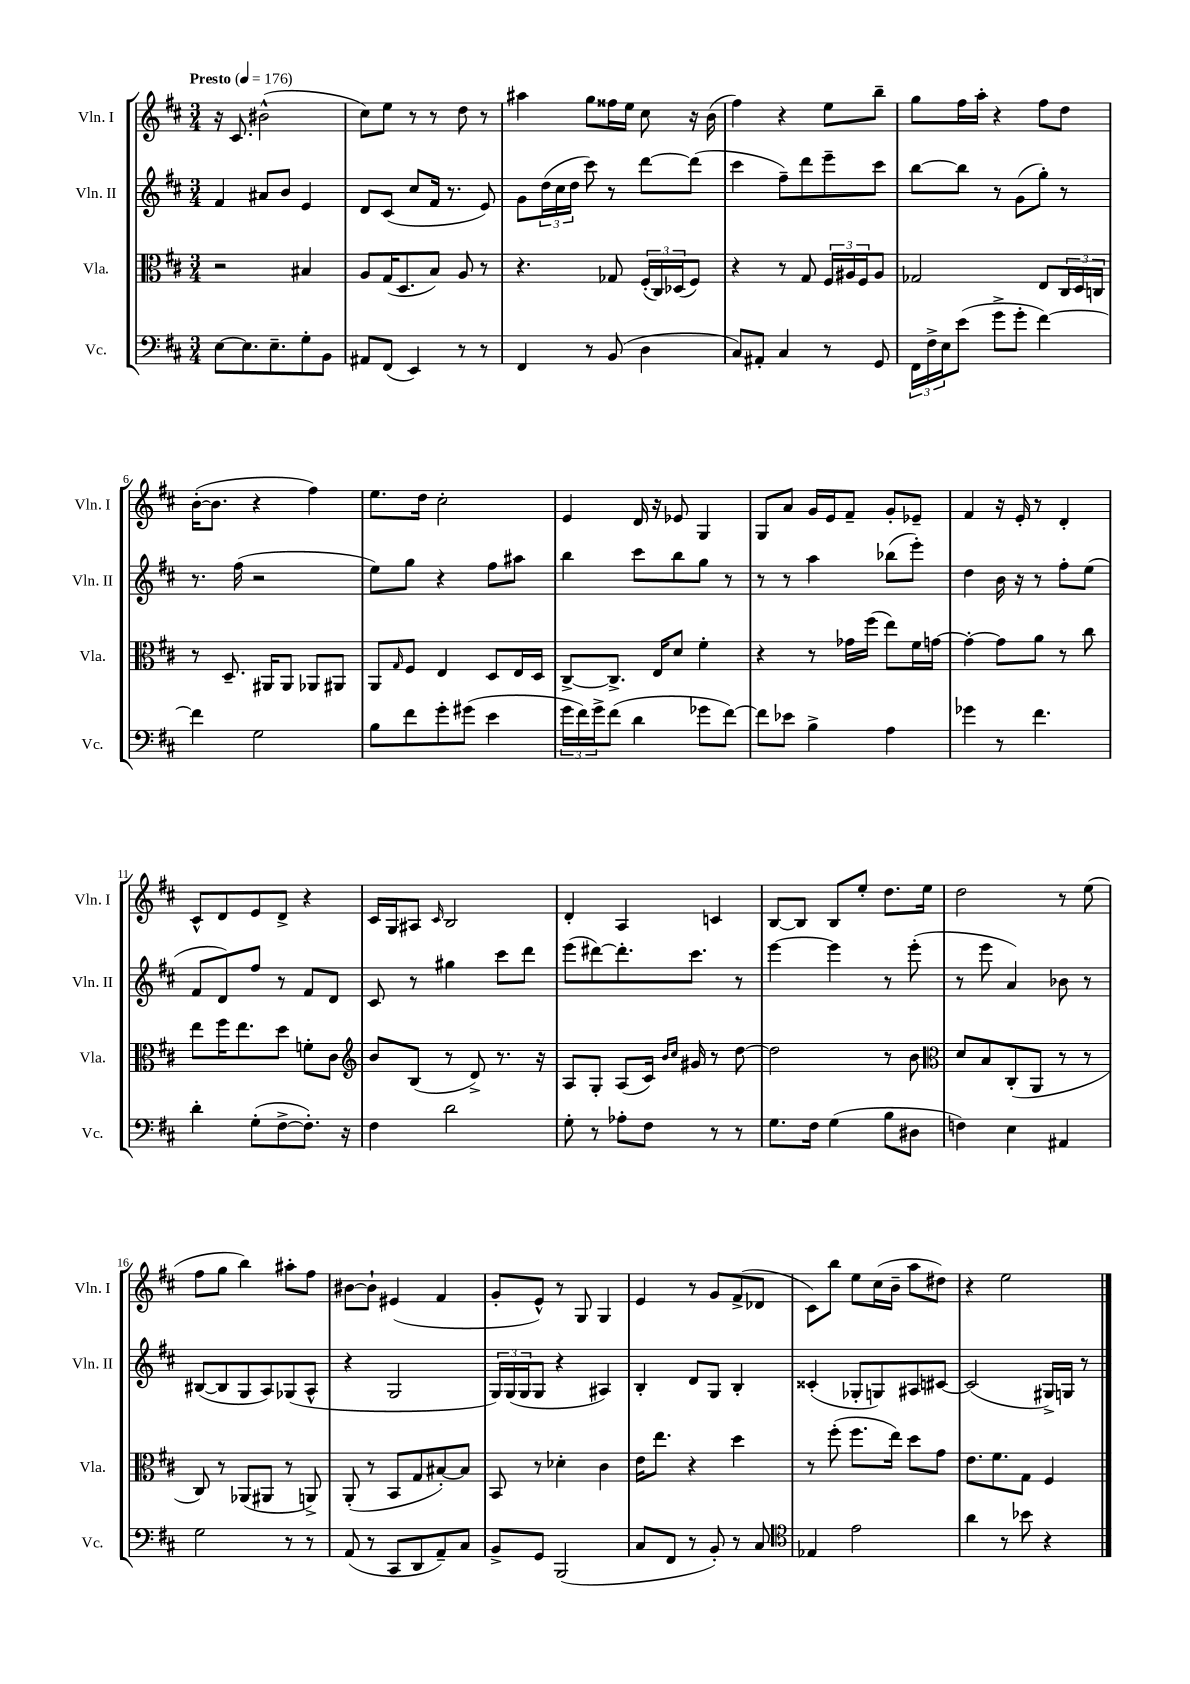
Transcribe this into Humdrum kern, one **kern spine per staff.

**kern	**kern	**kern	**kern
*part4	*part3	*part2	*part1
*staff4	*staff3	*staff2	*staff1
*I"Vc.	*I"Vla.	*I"Vln. II	*I"Vln. I
*I'Vc.	*I'Vla.	*I'Vln. II	*I'Vln. I
*clefF4	*clefC3	*clefG2	*clefG2
*k[f#c#]	*k[f#c#]	*k[f#c#]	*k[f#c#]
*M3/4	*M3/4	*M3/4	*M3/4
*MM176	*MM176	*MM176	*MM176
=1	=1	=1	=1
!	!	!	!LO:TX:a:B:t=Presto
[8E\L	2r	4f#/	16r
.	.	.	8.c#/
8.E\]	.	.	.
.	.	8a#X/L	(2b#X^^\
8.E~\	.	.	.
.	.	8b/J	.
8G'\	4B#X/	4e/	.
8BB\J	.	.	.
=2	=2	=2	=2
8AA#X/L	8A/L	8d/L	8cc#\L)
(8FF#/J	(16G/K	(8c#/J	8ee\J
.	8.D/	.	.
4EE/)	.	8cc#/L	8r
.	8B/J)	16f#/Jk	8r
.	.	8.r	.
8r	8A/	.	8dd\
8r	8r	8e/)	8r
=3	=3	=3	=3
4FF#/	4.r	8g\L	4aa#X\
.	.	(24dd\L	.
.	.	24cc#\	.
.	.	24dd\JJ	.
8r	.	8ccc#\)	8gg\L
(8BB/	8G-X/	8r	16ff##X\L
.	.	.	16ee\JJ
4D\	(24F#'/LL	[8ddd\L	8cc#\
.	24C#/)	.	.
.	(24D-X/J	.	.
.	8F#/J)	(8ddd\J]	16r
.	.	.	(16b\
=4	=4	=4	=4
8C#/L)	4r	4ccc#\	4ff#\)
8AA#X'/J	.	.	.
4C#/	8r	8ff#~\L)	4r
.	8G/	8ddd\	.
8r	24F#/LL	8eee~\	8ee\L
.	24A#X/	.	.
.	24F#/J	.	.
8GG/	8A#/J	8ccc#\J	8bb~\J
=5	=5	=5	=5
24FF#\LL	2G-X/	[8bb\L	8gg\L
24F#^\	.	.	.
24E\J	.	.	.
(8e\J	.	8bb\J]	16ff#\L
.	.	.	16aa'\JJ
8g^\L	.	8r	4r
8g'\J	.	(8g\L	.
[4f#\)	8E/L	8gg'\J)	8ff#\L
.	24C#/L	8r	8dd\J
.	24D/	.	.
.	24Cn/JJ	.	.
!!LO:LB:g=z
=6	=6	=6	=6
4f#\]	8r	8.r	([16b'\KL
.	.	.	8.b\J]
.	8.D~/	.	.
.	.	(16ff#\	.
2G\	.	2r	4r
.	16AA#X/KL	.	.
.	8AA#/J	.	.
.	8AA-X/L	.	4ff#\)
.	8AA#X/J	.	.
=7	=7	=7	=7
8B\L	8AA/L	8ee\L)	8.ee\L
.	16qqG/	.	.
8f#\	8F#/J	8gg\J	.
.	.	.	16dd\Jk
8g'\	4E/	4r	2cc#'\
(8g#X\J	.	.	.
4e\	8D/L	8ff#\L	.
.	16E/L	8aa#X\J	.
.	16D/JJ	.	.
=8	=8	=8	=8
24g\LL	[8C#^/L	4bb\	4e/
24f#\)	.	.	.
24g^\J	.	.	.
(8f#\J	8.C#^/J]	.	.
4d\	.	8ccc#\L	16d/
.	16E/KL	.	16r
.	8d/J	8bb\	8e-X/
8g-X\L	4f#'\	8gg\J	4G/
[8f#\J)	.	8r	.
=9	=9	=9	=9
8f#\L]	4r	8r	8G/L
8e-X\J	.	8r	8a/J
4B^\	8r	4aa\	16g/LL
.	.	.	16e/J
.	16g-X\LL	.	8f#~/J
.	(16ff#\JJ	.	.
4A\	8ee\L)	(8bb-X\L	8g'/L
.	16f#\L	8eee'\J)	8e-X~/J
.	[16gn\JJ	.	.
=10	=10	=10	=10
4g-X\	4g'\_	4dd\	4f#/
8r	8g\L]	16b\	16r
.	.	16r	16e'/
4.f#\	8a\J	8r	8r
.	8r	8ff#'\L	4d'/
.	8cc#\	(8ee\J	.
!!LO:LB:g=z
=11	=11	=11	=11
4d'\	8ee\L	8f#/L	8c#^^/L
.	16ff#\K	8d/)	8d/
.	8.ee\	.	.
(8G'\L	.	8ff#/J	8e/
[8F#^\	8dd\J	8r	8d^/J
8.F#'\J])	8fn'\L	8f#/L	4r
.	8c#\J	8d/J	.
16r	.	.	.
=12	=12	=12	=12
*	*clefG2	*	*
4F#\	8b/L	8c#/	16c#/LL
.	.	.	16G/J
.	(8B/J	8r	8A#X/J
.	.	.	16qqc#/
2d\	8r	4gg#X\	2B/
.	8d^/)	.	.
.	8.r	8ccc#\L	.
.	.	8ddd\J	.
.	16r	.	.
=13	=13	=13	=13
8G'\	8A/L	(8eee\L	4d'/
8r	8G'/J	[8ddd#X\)	.
8A-X'\L	(8A/L	8.ddd#'\]	4A/
8F#\J	16c#/Jk)	.	.
.	16qqb/LL	.	.
.	16qqcc#/JJ	.	.
.	16g#X/	8.ccc#\J	.
8r	8r	.	4cn/
8r	[8dd\	8r	.
=14	=14	=14	=14
8.G\L	2dd\]	[4eee\	[8B/L
.	.	.	8B/J]
16F#\Jk	.	.	.
(4G\	.	4eee\]	8B/L
.	.	.	8ee'/J
8B\L	8r	8r	8.dd\L
8D#X\J	8b\	(8eee'\	.
.	.	.	16ee\Jk
=15	=15	=15	=15
*	*clefC3	*	*
4Fn\)	8d/L	8r	2dd\
.	8B/	8eee\	.
4E\	(8C#'/	4a/)	.
.	8AA/J	.	.
4AA#X/	8r	8b-X\	8r
.	8r	8r	(8ee\
!!LO:LB:g=z
=16	=16	=16	=16
2G\	8C#/)	([8B#X/L	8ff#\L
.	8r	8B#/]	8gg\J
.	(8AA-X/L	8G/	4bb\)
.	8AA#X/J	8A/)	.
8r	8r	(8G-X/	8aa#X'\L
8r	8AAn^/)	8A^^/J	8ff#\J
=17	=17	=17	=17
(8AA/	(8AA'/	4r	[8b#X\L
8r	8r	.	8b#`\J]
8CC#/L	8BB/L	2G/	(4e#X/
8DD/	8G/	.	.
8AA~/)	[8B#X'/)	.	4f#/
8C#/J	8B#/J]	.	.
=18	=18	=18	=18
8BB^/L	8BB/	24G/LL)	8g'/L
.	.	(24G/	.
.	.	24G/J	.
8GG/J	8r	8G/J	8e^^/J)
(2BBB/	4d-X'\	4r	8r
.	.	.	8G/
.	4c#\	4A#X/)	4G/
=19	=19	=19	=19
8C#/L	16e\KL	4B'/	4e/
.	8.ee\J	.	.
8FF#/J	.	.	.
8r	4r	8d/L	8r
8BB'/)	.	8G/J	8g/L
8r	4dd\	4B'/	(8f#^/
8C#/	.	.	8d-X/J
=20	=20	=20	=20
*clefC4	*	*	*
4E-X/	8r	(4c##X'/	8c#\L)
.	(8ff#'\	.	8bb\J
2e\	8.ff#\L	8G-X'/L	8ee\L
.	.	8Gn/)	(16cc#\L
.	16ee\Jk)	.	16b~\JJ
.	8dd\L	8A#X/	8aa\L
.	8g\J	[8c#X/J	8dd#X\J)
=21	=21	=21	=21
4a\	8.e\L	(2c#/]	4r
.	8.f#\	.	.
8r	.	.	2ee\
8b-X\	8G\J	.	.
4r	4F#/	16G#X^/LL)	.
.	.	16Gn/JJ	.
.	.	8r	.
==	==	==	==
*-	*-	*-	*-
